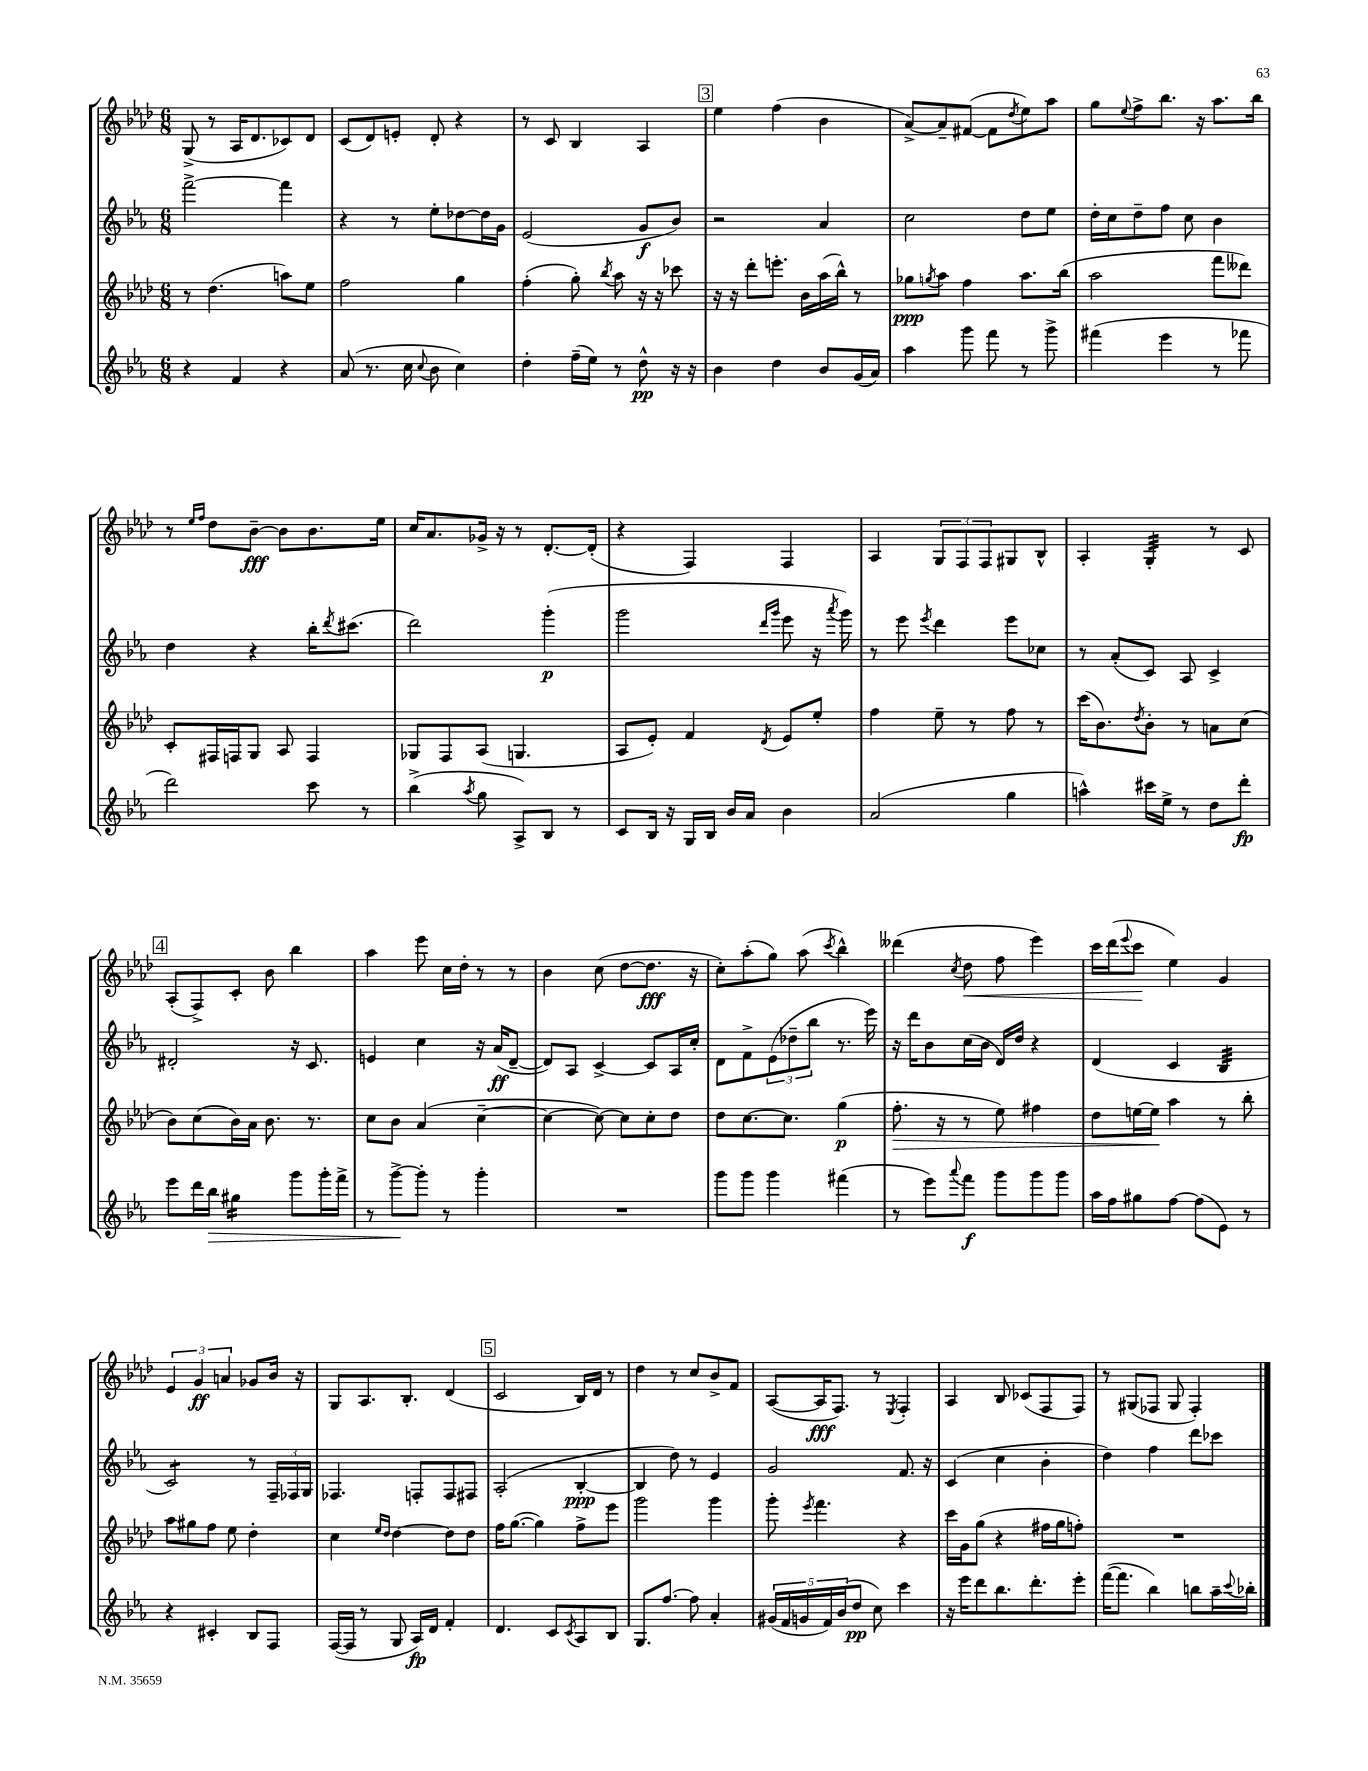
<<
\new StaffGroup <<
\new Staff = "s0" {
    \clef treble \key aes \major \numericTimeSignature \time 6/8
    g8->( r8 aes16 des'8. ces'8) des'8 |
    c'8( des'8) e'8-. des'8-. r4 |
    r8 c'8 bes4 aes4 |
    \mark \markup { \box "3" } ees''4 f''4( bes'4 |
    aes'8~->) aes'8-- fis'8~( fis'8 \acciaccatura { des''8 } ees''8) aes''8 |
    g''8 \appoggiatura { ees''8 } f''8-> bes''8. r16 aes''8. bes''16 |
    r8 \grace { ees''16 f''16 } des''8 bes'8~--\fff bes'8 bes'8. ees''16 |
    c''16 aes'8. ges'16-> r16 r8 des'8.~-. des'16-.( |
    r4 f4) f4 |
    aes4 \tuplet 3/2 { g8 f8 f8 } gis8 bes8-^ |
    aes4-. g4:32-. r8 c'8 |
    \mark \markup { \box "4" } aes8-.( f8->) c'8-. bes'8 bes''4 |
    aes''4 ees'''8 c''16 des''16-. r8 r8 |
    bes'4 c''8( des''8~ des''8.\fff r16 |
    c''8-.) aes''8-.( g''8) aes''8( \acciaccatura { c'''8 } bes''4-^) |
    deses'''4( \acciaccatura { c''8 } des''8\< f''8 ees'''4) |
    c'''16 des'''16( \appoggiatura { ees'''8 } c'''8\! ees''4) g'4 |
    \tuplet 3/2 { ees'4 g'4\ff a'4 } ges'8 bes'16 r16 |
    g8 aes8. bes8.-. des'4( |
    \mark \markup { \box "5" } c'2 bes16) des'16 r8 |
    des''4 r8 c''8 bes'8-> f'8 |
    aes8~( aes16\fff f8.) r8 \acciaccatura { ees8 } f4-. |
    aes4 bes8 ces'8( f8 f8) |
    r8 gis8( fes8 gis8 fes4-.) \bar "|." |
}
\new Staff = "s1" {
    \clef treble \key ees \major \numericTimeSignature \time 6/8
    f'''2~-> f'''4 |
    r4 r8 ees''8-. des''8~ des''16 g'16 |
    ees'2( g'8\f bes'8) |
    \mark \markup { \box "3" } r2 aes'4 |
    c''2 d''8 ees''8 |
    d''16-. c''16 d''8-- f''8 c''8 bes'4 |
    d''4 r4 bes''16-. \acciaccatura { d'''8 } cis'''8.( |
    d'''2) g'''4-.\p( |
    g'''2 \grace { d'''16 g'''16 } ees'''8 r16 \acciaccatura { aes'''8 } g'''16) |
    r8 ees'''8 \acciaccatura { ees'''8 } d'''4 ees'''8 ces''8 |
    r8 aes'8-.( c'8) aes8 c'4-> |
    \mark \markup { \box "4" } dis'2-. r16 c'8. |
    e'4 c''4 r16 aes'16\ff( d'8~-- |
    d'8) aes8 c'4~-> c'8 aes16 c''16-. |
    d'8 f'8-> \tuplet 3/2 { ees'8( des''8-- bes''8 } r8. ees'''16) |
    r16 d'''16 bes'8 c''16( bes'16 d'16) d''16 r4 |
    d'4( c'4 bes4:32 |
    c'2:8) r8 \tuplet 3/2 { f16-- fes16 g16 } |
    fes4. f8-. f8 fis8 |
    \mark \markup { \box "5" } aes2-.( bes4~-.\ppp |
    bes4 d''8) r8 ees'4 |
    g'2 f'8. r16 |
    c'4( c''4 bes'4-. |
    d''4) f''4 d'''8 ces'''8 \bar "|." |
}
\new Staff = "s2" {
    \clef treble \key aes \major \numericTimeSignature \time 6/8
    r8 des''4.( a''8) ees''8 |
    f''2 g''4 |
    f''4-.( g''8-.) \acciaccatura { bes''8 } aes''8 r16 r16 ces'''8 |
    \mark \markup { \box "3" } r16 r16 des'''8-. e'''8.-. bes'16 aes''16( bes''16-^) r8 |
    ges''8\ppp \acciaccatura { g''8 } aes''8 f''4 aes''8. bes''16( |
    aes''2 f'''8 deses'''8) |
    c'8-. fis16 f16 g8 aes8 f4 |
    ges8 f8 aes8( g4. |
    aes8 ees'8-.) f'4 \acciaccatura { des'8 } ees'8 ees''8-. |
    f''4 ees''8-- r8 f''8 r8 |
    c'''16( bes'8.) \acciaccatura { des''8 } bes'8-. r8 a'8 c''8( |
    \mark \markup { \box "4" } bes'8) c''8( bes'16) aes'16 bes'8. r8. |
    c''8 bes'8 aes'4( c''4~-- |
    c''4~ c''8~) c''8 c''8-. des''8 |
    des''8 c''8.~ c''8. g''4\p( |
    f''8.-.\> r16 r8 ees''8) fis''4 |
    des''8 e''16~ e''16\! aes''4 r8 bes''8-. |
    aes''8 gis''8 f''8 ees''8 des''4-. |
    c''4 \grace { ees''16 des''16 } des''4~ des''8 des''8 |
    \mark \markup { \box "5" } f''16 g''8.~( g''4) f''8-> ees'''8 |
    g'''2 g'''4 |
    g'''8-. \acciaccatura { ees'''8 } f'''4. r4 |
    c'''16 g'16 g''8( r4 fis''16 g''16 f''8-.) |
    R2. \bar "|." |
}
\new Staff = "s3" {
    \clef treble \key ees \major \numericTimeSignature \time 6/8
    r4 f'4 r4 |
    aes'8( r8. c''16 \appoggiatura { c''8 } bes'8 c''4) |
    d''4-. f''16--( ees''16) r8 d''8-^\pp r16 r16 |
    \mark \markup { \box "3" } bes'4 d''4 bes'8 g'16( aes'16) |
    aes''4 g'''8 f'''8 r8 g'''8-> |
    fis'''4( ees'''4 r8 fes'''8 |
    d'''2) c'''8 r8 |
    bes''4->( \acciaccatura { aes''8 } g''8 aes8->) bes8 r8 |
    c'8 bes16 r16 g16 bes16 bes'16 aes'16 bes'4 |
    aes'2( g''4 |
    a''4-^) cis'''16 ees''16-> r8 d''8 d'''8-.\fp |
    \mark \markup { \box "4" } ees'''8 d'''16 bes''16\> gis''4:16 g'''8 g'''16-. f'''16-> |
    r8 g'''8~->\! g'''8-. r8 g'''4-. |
    R2. |
    g'''8 g'''8 g'''4 fis'''4( |
    r8 ees'''8) \appoggiatura { aes'''8 } f'''8\f g'''8 g'''8 g'''8 |
    aes''16 f''16 gis''8 f''8~ f''8( ees'8) r8 |
    r4 cis'4-. bes8 f8 |
    f16~( f16 r8 g8 aes16\fp) d'16 f'4-. |
    \mark \markup { \box "5" } d'4. c'8 \acciaccatura { c'8 } aes8 bes8 |
    g8. f''8.~ f''8 aes'4-. |
    \tuplet 5/4 { gis'16( f'16 g'16 f'16) bes'16( } d''8\pp c''8) c'''4 |
    r16 ees'''16 d'''8 bes''8. d'''8.-. ees'''8-. |
    f'''16~( f'''8. bes''4) b''8 aes''16-- \appoggiatura { c'''8 } bes''16-. \bar "|." |
}
>>
>>
\layout { \context { \Score \remove "Bar_number_engraver" } }
